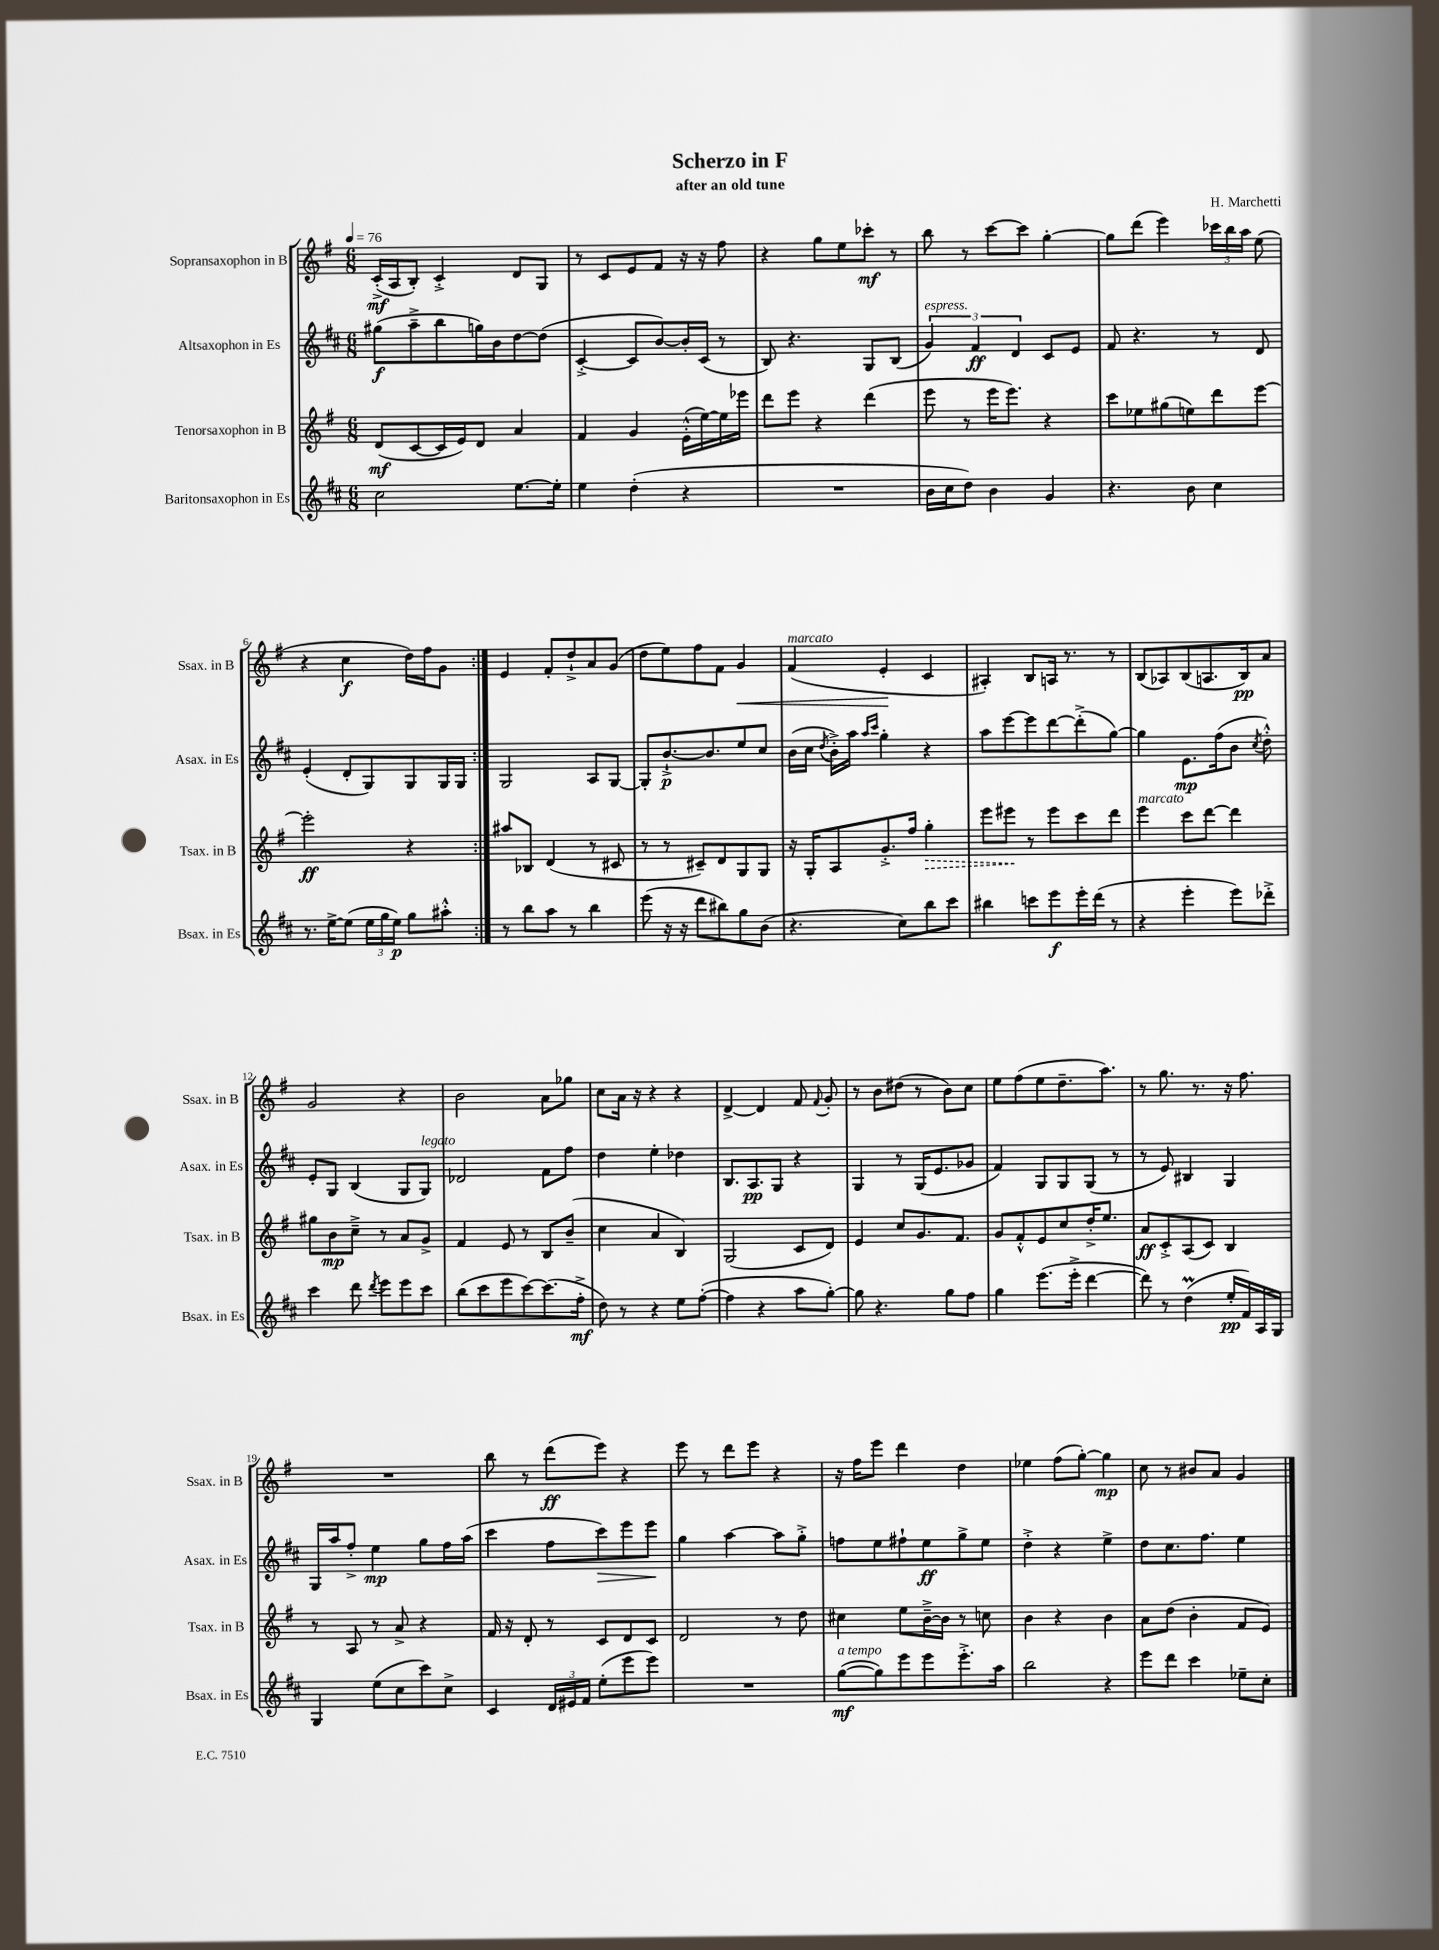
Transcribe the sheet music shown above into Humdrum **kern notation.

**kern	**kern	**kern	**kern
*staff4	*staff3	*staff2	*staff1
*clefG2	*clefG2	*clefG2	*clefG2
*k[f#c#]	*k[f#]	*k[f#c#]	*k[f#]
*M6/8	*M6/8	*M6/8	*M6/8
*MM76	*MM76	*MM76	*MM76
2cc#	(8d	(8gg#	(16c'^
.	.	.	16A
.	[8c	8aa~^	8B')
.	16c]	8bb	4c'^
.	16e)	.	.
.	8d	16gg)	.
.	.	16b	.
[8.ee	4a	[8dd	8d
.	.	(8dd]	8G
16ee']	.	.	.
=	=	=	=
4ee	4f#	[4c#'^	8r
.	.	.	8c
(4dd'	4g	8c#]	8e
.	.	[8b)	8f#
4r	(16e'^^	16b']	16r
.	[16ee)	(16c#	16r
.	16ee]	8r	8ff#
.	16eee-	.	.
=	=	=	=
2.r	8ddd	8B)	4r
.	8eee	4.r	.
.	4r	.	8gg
.	.	.	8ee
.	(4ddd	8G	8ccc-'
.	.	(8B	8r
=	=	=	=
16b	8eee	6g)	8bb
16cc#	.	.	.
8dd)	8r	.	8r
.	.	6f#	.
4b	16eee	.	[8ccc
.	8.eee)	.	.
.	.	6d	.
.	.	.	8ccc]
4g	4r	8c#	[4gg'
.	.	8e	.
=	=	=	=
4.r	8ccc	8f#	8gg]
.	8ee-	4.r	(8ddd
.	(8gg#	.	4eee)
8b	8ee)	.	.
4cc#	8ddd	8r	24ccc-
.	.	.	24bb
.	.	.	24aa
.	[8eee	8d	(8ee
=	=	=	=
8.r	2eee']	(4e'	4r
[16ee^	.	.	.
(8ee]	.	8d'	4cc
24ee	.	8G)	.
24gg	.	.	.
24ee)	.	.	.
8gg	4r	8G	16dd)
.	.	.	16ff#
8aa#'^^	.	16G	8g
.	.	16G	.
=:|!	=:|!	=:|!	=:|!
8r	8aa#	2G	4e
8bb	8B-	.	.
8aa	(4d	.	8f#'
8r	.	.	8dd`^
4bb	8r	8A	8a
.	8c#	[8G	(8g
=	=	=	=
(8eee	8r	8G']	8dd
16r	8r	[8.b`^	8ee)
16r	.	.	.
8ddd	8c#~)	.	8ff#
.	.	8.b]	.
8bb#)	8d	.	8f#
8gg	8G	8ee	4g
(8b	8G	8cc#	.
=	=	=	=
4.r	16r	(16b	(4f#
.	16G'	16cc#	.
.	.	8qdd	.
.	8A	16b'^)	.
.	.	16aa	.
.	.	16qqaa	.
.	.	16qqccc#	.
.	8.g'^	4gg'	4e'
8cc#)	.	.	.
.	16ff#	.	.
8bb	4gg'	4r	4c
8ccc#	.	.	.
=	=	=	=
4bb#	8eee	8aa	4A#')
.	8eee#	[8eee	.
8ccc	8r	8eee]	8B
8eee	8eee#	[8ddd	16A
.	.	.	8.r
16eee'	8ccc	(8ddd'^]	.
(16ddd	.	.	.
8r	8ddd	[8gg)	8r
=	=	=	=
4r	4eee	4gg]	(8B
.	.	.	8A-)
4eee'	8ccc	8.e	(8B
.	[8ddd	.	8.A
.	.	(16ff#	.
8eee)	4ddd]	8b	.
.	.	.	16B)
.	.	8qcc#	.
8ddd-'^	.	8dd'^^)	8a
=	=	=	=
4ccc#	8gg#	8e'	2g
.	8b	8G	.
8ddd	8cc~^	(4B	.
8qddd	.	.	.
8eee	8r	.	.
8eee	8a	8G	4r
8ccc#	8g^	8G)	.
=	=	=	=
(8bb	4f#	2d-	2b
8ccc#	.	.	.
8eee	8e	.	.
[8ccc#)	8r	.	.
(8.ccc#]	8B	8f#	8a
.	(8b~	8ff#	8gg-
16ff#'^	.	.	.
=	=	=	=
8dd)	4cc	4dd	8cc
8r	.	.	16a
.	.	.	16r
4r	4a	4ee'	4r
8ee	4B)	4dd-	4r
([8ff#'	.	.	.
=	=	=	=
4ff#]	(2G	8.B	[4d^
.	.	8.A	.
4r	.	.	4d]
.	.	8G	.
8aa	8c	4r	8f#
.	.	.	8qqf#
[8gg')	8d)	.	8g'
=	=	=	=
8gg]	4e	4G	8r
4.r	.	.	8b
.	8cc	8r	(8dd#
.	8.g	(16G	8r
.	.	8.e	.
8gg	.	.	8b)
.	8.f#	.	.
8ff#	.	8g-	8cc
=	=	=	=
4gg	8g	4f#)	8ee
.	8f#'^^	.	(8ff#
(8.eee	8e	8G	8ee
.	8cc	8G	8.dd~
16eee'^	.	.	.
[4ddd	16dd'^	(8G	.
.	8.ee	.	8.aa)
.	.	8r	.
=	=	=	=
8ddd])	8a	8r	8r
8r	8c'^	8e)	8.gg
(4dd	(8A	4B#	.
.	.	.	8.r
.	8c)	.	.
16ee'	4B	4G	16r
16f#)	.	.	8.ff#
16A	.	.	.
16G	.	.	.
=	=	=	=
4G	8r	16G	2.r
.	.	16aa	.
.	8A	8ff#'^	.
(8ee	8r	4ee	.
8cc#	8a^	.	.
8ccc#)	4r	8gg	.
8cc#^	.	16ff#	.
.	.	(16aa	.
=	=	=	=
4c#	16f#	4ccc#	8bb
.	16r	.	.
.	8d'	.	8r
24d	8r	8ff#	(8ddd
24e#	.	.	.
24f#	.	.	.
(8ee'	8c	8ccc#)	8eee)
8eee	8d	8eee	4r
8eee)	8c	8eee	.
=	=	=	=
2.r	2d	4gg	8eee
.	.	.	8r
.	.	[4aa	8ddd
.	.	.	8eee
.	8r	8aa]	4r
.	8dd	8gg'^	.
=	=	=	=
([8gg	4cc#	8ff	16r
.	.	.	16ff#
8gg])	.	8ee	8eee
8eee	8ee	8ff#`	4ddd
8eee	[16b~^	8ee	.
.	16b]	.	.
8.eee'^	8r	8gg^	4dd
.	8cc	8ee	.
16aa	.	.	.
=	=	=	=
2bb	4b	4dd'^	4ee-
.	4r	4r	(8ff#
.	.	.	[8gg')
4r	4b	4ee^	4gg]
=	=	=	=
8eee	8a	8dd	8cc
8ddd	(8dd	8.cc#	8r
4ccc#	4b'	.	8b#
.	.	8.ff#	.
.	.	.	8a
8ee-~	8f#	4ee	4g
8cc#'	8e)	.	.
==	==	==	==
*-	*-	*-	*-
